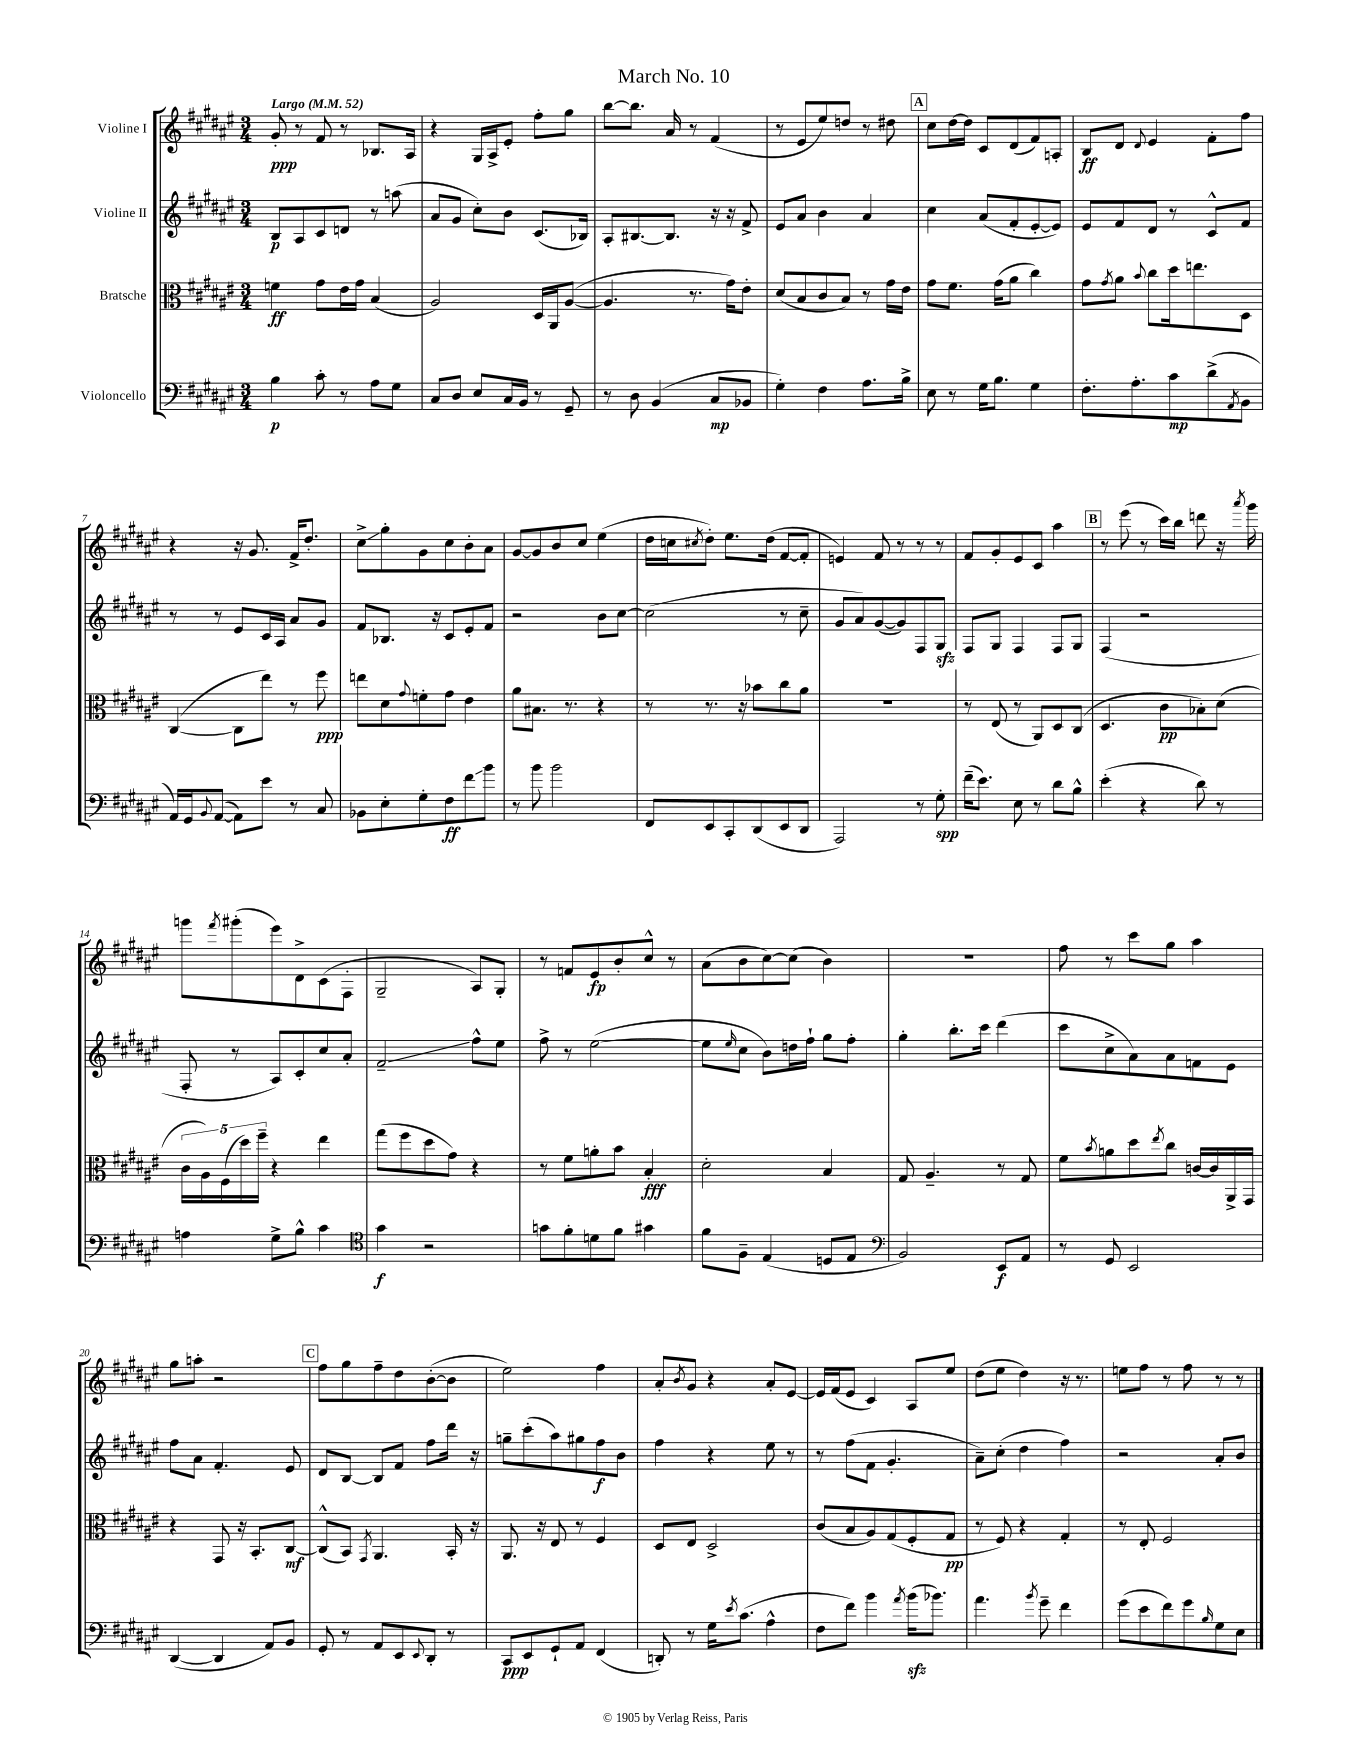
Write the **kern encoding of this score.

**kern	**kern	**kern	**kern
*staff4	*staff3	*staff2	*staff1
*clefF4	*clefC3	*clefG2	*clefG2
*k[f#c#g#d#a#e#]	*k[f#c#g#d#a#e#]	*k[f#c#g#d#a#e#]	*k[f#c#g#d#a#e#]
*M3/4	*M3/4	*M3/4	*M3/4
*MM52	*MM52	*MM52	*MM52
4B	4f	8B	8g#'
.	.	8A#	8r
8c#'	8g#	8c#	8f#
8r	16e#	8d	8r
.	16g#	.	.
8A#	(4B	8r	8.B-
8G#	.	(8aa	.
.	.	.	16A#
=	=	=	=
8C#	2A#)	8a#	4r
8D#	.	8g#	.
8E#	.	8cc#')	16G#
.	.	.	16A#^
16C#	.	8b	8e#'
16BB	.	.	.
8r	16D#	(8.c#	8ff#'
.	16AA#	.	.
8GG#~	([8A#	.	8gg#
.	.	16B-)	.
=	=	=	=
8r	4.A#]	8A#'	[8bb
8D#	.	[8.B#	8.bb]
(4BB	.	.	.
.	.	8.B#]	16a#
.	8.r	.	8r
8C#	.	16r	(4f#
.	16g#)	16r	.
8BB-	8e#'	8f#^	.
=	=	=	=
4G#')	(8d#	8e#	8r
.	8B	8a#	8e#
4F#	8c#	4b	8ee#)
.	8B)	.	8dd
8.A#	8r	4a#	8r
.	16g#	.	8dd#
16B^	16e#	.	.
=	=	=	=
8E#	8g#	4cc#	8cc#
8r	8.f#	.	[16dd#
.	.	.	16dd#]
16G#	.	(8a#	8c#
8.B	(16g#	.	.
.	8a#	8f#'	(8d#
4G#	4cc#)	[8e#'	8f#)
.	.	8e#])	8A'
=	=	=	=
8.F#'	8g#	8e#	8B
.	8qg#	.	.
.	8a#	8f#	8d#
8.A#'	.	.	.
.	8qqb	.	8qqd#
.	8cc#	8d#	4e#
8c#	16dd#	8r	.
.	8.ee	.	.
(8d#^	.	8c#^^	8f#'
8qAA#	.	.	.
8BB	8D#	8f#	8ff#
=	=	=	=
16AA#)	([4C#	8r	4r
16GG#	.	.	.
8qqBB	.	.	.
([8AA#	.	8r	.
8AA#])	8C#]	8e#	16r
.	.	.	8.g#
8e#	8ee#)	16c#	.
.	.	16A#	.
8r	8r	8a#	16f#^
.	.	.	8.dd#'
8C#	8ff#	8g#	.
=	=	=	=
8BB-	8ee	8f#	8cc#^
8E#'	8d#	8.B-	8gg#'
.	8qqg#	.	.
8G#'	8f'	.	8g#
.	.	16r	.
8F#	8g#	8c#	8cc#
8f#	4e#	8e#'	8b'
8b	.	8f#	8a#
=	=	=	=
8r	8a#	2r	[8g#
8b	8.B#	.	8g#]
2b	.	.	8b
.	8.r	.	.
.	.	.	8cc#
.	4r	8b	(4ee#
.	.	[8cc#	.
=	=	=	=
8FF#	8r	(2cc#]	16dd#
.	.	.	16cc
.	.	.	8qcc#
8EE#	8.r	.	8dd#')
8CC#'	.	.	8.ee#
.	16r	.	.
(8DD#	8b-	.	.
.	.	.	(16dd#
8EE#	8cc#	8r	[8f#
8DD#	8a#	8cc#~	8f#']
=	=	=	=
2AAA#)	2.r	8g#	4e)
.	.	8a#)	.
.	.	([8g#	8f#
.	.	8g#])	8r
8r	.	8F#	8r
8G#'	.	8G#	8r
=	=	=	=
(16f#~	8r	8F#	8f#
8.e#)	.	.	.
.	(8E#	8G#	8g#'
8E#	8r	4F#	8e#
8r	8AA#)	.	8c#
8d#	8D#	8F#	4aa#
8B^^	(8C#	8G#	.
=	=	=	=
(4e#'	4.D#	(4F#	8r
.	.	.	(8eee#
4r	.	2r	8r
.	8c#	.	16ccc#)
.	.	.	16bb
8d#)	8B-')	.	8ddd
8r	(8d#	.	16r
.	.	.	8qaaa#
.	.	.	16ggg#
=	=	=	=
4A	20c#	8F#'	8ggg
.	20A#)	.	.
.	(20F#	.	.
.	.	.	8qfff#
.	.	8r	(8ggg#'
.	20dd#)	.	.
.	20ff#~	.	.
8G#^	4r	8A#)	8eee#)
8B^^	.	8c#'	8d#^
4c#	4ee#	8cc#	(8c#
.	.	8a#'	8F#'
=	=	=	=
*clefC4	*	*	*
4g#	(8gg#	2f#~	2G#~
.	8ff#	.	.
2r	8dd#	.	.
.	8g#)	.	.
.	4r	8ff#^^	8A#)
.	.	8ee#	8G#'
=	=	=	=
8g	8r	8ff#^	8r
8f#'	8f#	8r	8f
8d	8a'	([2ee#	8e#
8f#	8b	.	8b'
4g#	4B'	.	8cc#^^
.	.	.	8r
=	=	=	=
8f#	2d#'	8ee#]	(8a#
.	.	16qqee#	.
8F#~	.	8cc#	8b
(4E#	.	8b)	[8cc#)
.	.	16dd	(8cc#]
.	.	16ff#`	.
8D	4B	8gg#	4b)
8E#	.	8ff#'	.
=	=	=	=
*clefF4	*	*	*
2BB)	8G#	4gg#'	2.r
.	4.A#~	.	.
.	.	8.bb'	.
.	.	16ccc#	.
8EE#	8r	(4ddd#	.
8AA#	8G#	.	.
=	=	=	=
8r	8f#	8ccc#	8ff#
.	8qb	.	.
8GG#	8a	8cc#^	8r
2EE#	8dd#	8a#)	8ccc#
.	8qee#	.	.
.	8cc#	8a#	8gg#
.	[16c	8f	4aa#
.	16c]	.	.
.	16AA#^	8e#	.
.	16GG#	.	.
=	=	=	=
([4DD#	4r	8ff#	8gg#
.	.	8a#	8aa'
4DD#]	8GG#	4.f#'	2r
.	16r	.	.
.	8.BB'	.	.
8AA#)	.	.	.
8BB	[8C#	8e#	.
=	=	=	=
8GG#'	(8C#^^]	8d#	8ff#
8r	8BB)	[8B	8gg#
.	8qGG#	.	.
8AA#	4.AA#	8B]	8ff#~
8EE#	.	8f#	8dd#
8qqEE#	.	.	.
8DD#'	.	8ff#	([8b'
8r	16BB'	16ddd#	8b]
.	16r	16r	.
=	=	=	=
8CC#	8.AA#	8gg~	2ee#)
8EE#	.	(8ccc#'	.
.	16r	.	.
8GG#`	8E#	8aa#)	.
8AA#	8r	8gg#	.
(4FF#	4F#	8ff#	4ff#
.	.	8b	.
=	=	=	=
8DD')	8D#	4ff#	8a#'
.	.	.	8qb
8r	8E#	.	8g#
16G#	2D#^	4r	4r
8qe#	.	.	.
(8.c#	.	.	.
4A#^^	.	8ee#	8a#'
.	.	8r	[8e#
=	=	=	=
8F#	(8c#	8r	16e#]
.	.	.	(16f#
8f#)	8B	(8ff#	8e#
4b	8A#)	8f#	4c#)
.	(8G#	4.g#'	.
8qa#	.	.	.
(16b	8F#'	.	8A#
8.b-)	.	.	.
.	8G#	.	8ee#
=	=	=	=
4.a#	8r	8a#~)	(8dd#
.	8F#)	(8cc#'	8ee#
.	4r	4dd#	4dd#)
8qb	.	.	.
8g#~	.	.	.
4f#	4G#'	4ff#)	16r
.	.	.	8.r
=	=	=	=
(8g#	8r	2r	8ee
8e#	8E#'	.	8ff#
8f#)	2F#	.	8r
8g#	.	.	8ff#
16qqB	.	.	.
8G#	.	8a#'	8r
8E#	.	8b	8r
==	==	==	==
*-	*-	*-	*-
